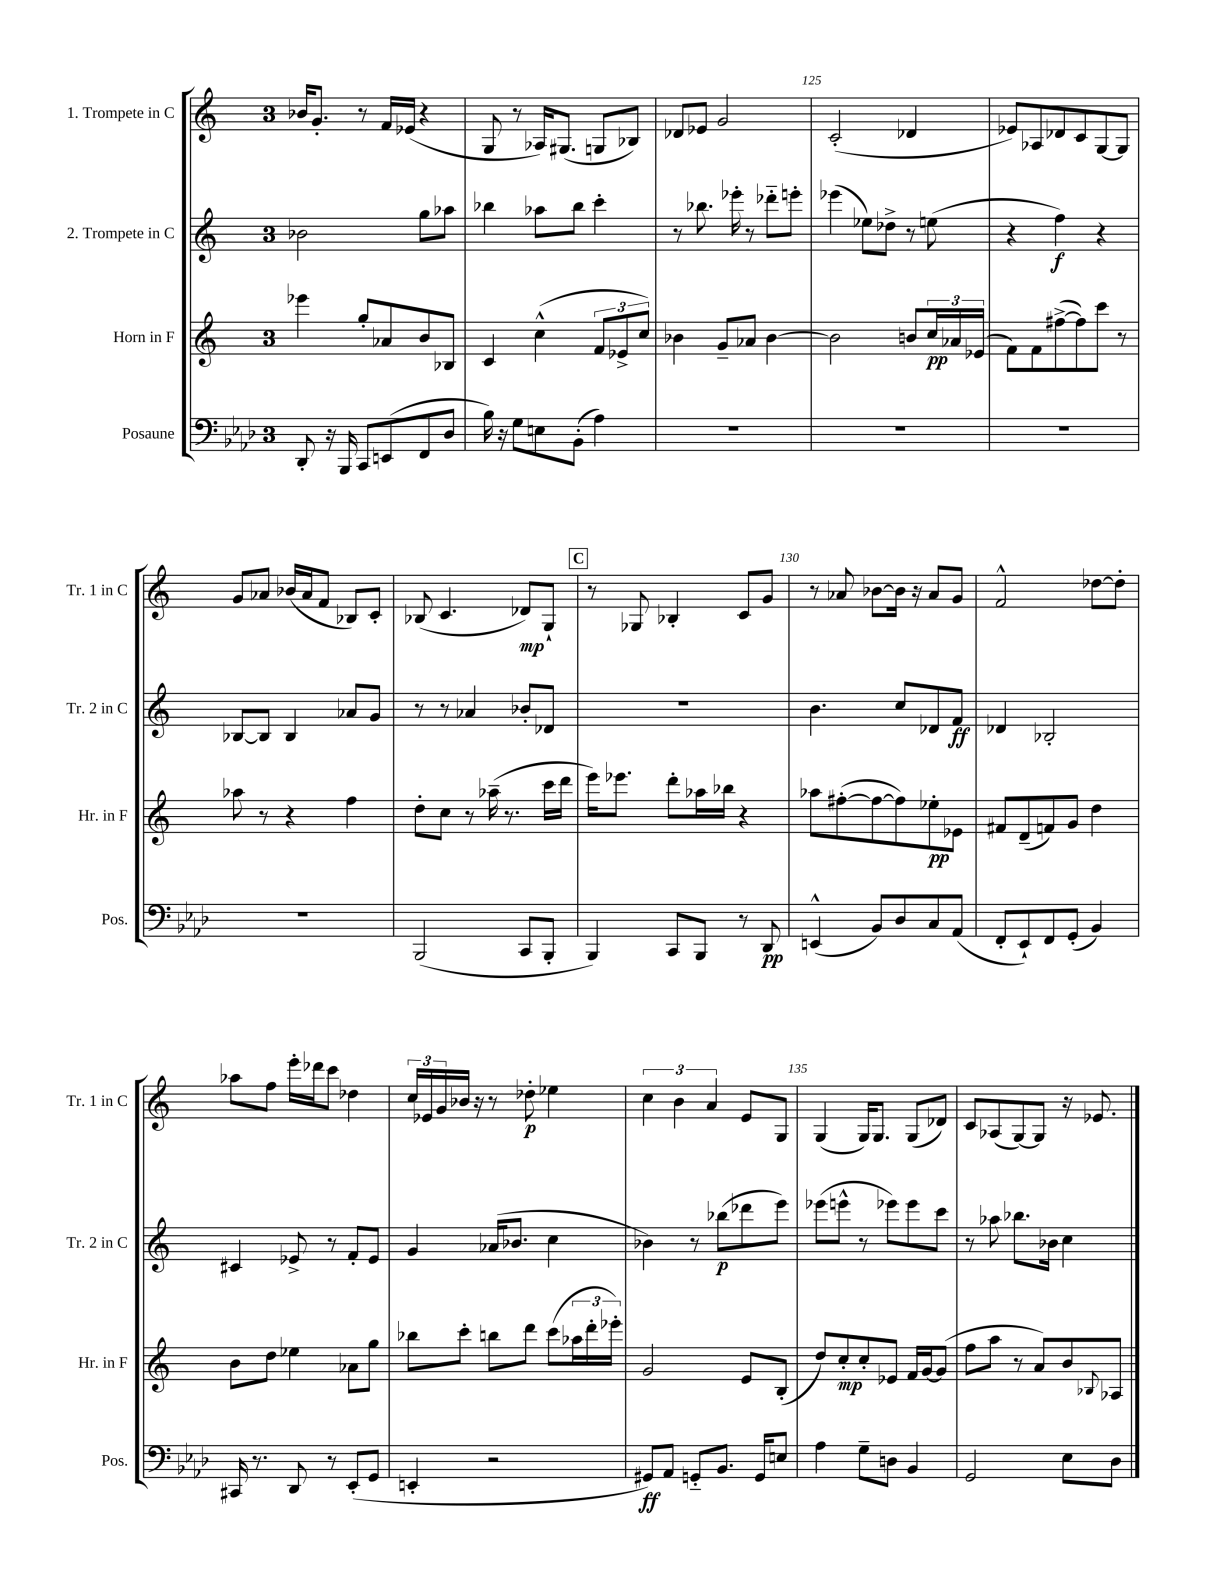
<<
\new StaffGroup <<
\new Staff = "s0" \with { instrumentName = "1. Trompete in C" shortInstrumentName = "Tr. 1 in C" } {
    \clef treble \key c \major \once \override Staff.TimeSignature.style = #'single-digit \time 3/4
    bes'16 g'8.-. r8 f'16 ees'16( r4 |
    g8 r8 aes16) gis8.( g8 bes8) |
    des'8 ees'8 g'2 |
    c'2-.( des'4 |
    ees'8) aes8 des'8 c'8 g8~ g8 |
    g'8 aes'8 bes'16( aes'16 f'8 bes8) c'8-. |
    bes8( c'4. des'8\mp) g8-! |
    \mark \markup { \box "C" } r8 ges8 bes4-. c'8 g'8 |
    r8 aes'8 bes'8~ bes'16 r16 aes'8 g'8 |
    f'2-^ des''8~ des''8-. |
    aes''8 f''8 e'''16-. des'''16 c'''8 des''4 |
    \tuplet 3/2 { c''16 ees'16 g'16 } bes'16 r16 r8 des''8-.\p ees''4 |
    \tuplet 3/2 { c''4 b'4 a'4 } e'8 g8 |
    g4( g16) g8. g8( des'8) |
    c'8 aes8( g8~) g8 r16 ees'8. \bar "|." |
}
\new Staff = "s1" \with { instrumentName = "2. Trompete in C" shortInstrumentName = "Tr. 2 in C" } {
    \clef treble \key c \major \once \override Staff.TimeSignature.style = #'single-digit \time 3/4
    bes'2 g''8 aes''8 |
    bes''4 aes''8 bes''8 c'''4-. |
    r8 bes''8. ees'''16-. r8 des'''8-_ e'''8-. |
    ees'''4( ees''8) des''8-> r8 e''8( |
    r4 f''4\f) r4 |
    bes8~ bes8 bes4 aes'8 g'8 |
    r8 r8 aes'4 bes'8-. des'8 |
    \mark \markup { \box "C" } R2. |
    b'4. c''8 des'8 f'8\ff |
    des'4 bes2-. |
    cis'4 ees'8-> r8 f'8-. ees'8 |
    g'4 aes'16( bes'8. c''4 |
    bes'4) r8 bes''8\p( des'''8 e'''8) |
    ees'''8( e'''8-^ r8 ees'''8) ees'''8 c'''8 |
    r8 aes''8 bes''8. bes'16 c''4 \bar "|." |
}
\new Staff = "s2" \with { instrumentName = "Horn in F" shortInstrumentName = "Hr. in F" } {
    \clef treble \key c \major \once \override Staff.TimeSignature.style = #'single-digit \time 3/4
    ees'''4 g''8-. aes'8 b'8 bes8 |
    c'4 c''4-^( \tuplet 3/2 { f'8 ees'8-> c''8) } |
    bes'4 g'8-- aes'8 bes'4~ |
    bes'2 b'8 \tuplet 3/2 { c''16\pp aes'16 ees'16( } |
    f'8) f'8 fis''8~->( fis''8) c'''8 r8 |
    aes''8 r8 r4 f''4 |
    d''8-. c''8 r8 aes''16--( r8. c'''16 d'''16 |
    \mark \markup { \box "C" } e'''16) ees'''8. d'''8-. aes''16 bes''16 r4 |
    aes''8 fis''8~-.( fis''8~ fis''8) ees''8-.\pp ees'8 |
    fis'8 d'8--( f'8) g'8 d''4 |
    b'8 d''8 ees''4 aes'8 g''8 |
    bes''8 c'''8-. b''8 d'''8 c'''8( \tuplet 3/2 { aes''16 d'''16-. ees'''16-.) } |
    g'2 e'8 b8-.( |
    d''8) c''8-.\mp c''8-. ees'8 f'16 g'16~ g'8( |
    f''8 a''8 r8 a'8) b'8 \appoggiatura { bes8 } aes8 \bar "|." |
}
\new Staff = "s3" \with { instrumentName = "Posaune" shortInstrumentName = "Pos." } {
    \clef bass \key aes \major \once \override Staff.TimeSignature.style = #'single-digit \time 3/4
    des,8-. r16 bes,,16 c,8 e,8( f,8 des8 |
    bes16) r16 g8 e8 bes,8-.( aes4) |
    R2. |
    R2. |
    R2. |
    R2. |
    bes,,2( c,8 bes,,8-. |
    \mark \markup { \box "C" } bes,,4) c,8 bes,,8 r8 des,8\pp |
    e,4-^( bes,8) des8 c8 aes,8( |
    f,8-. ees,8-!) f,8 g,8-.( bes,4) |
    cis,16 r8. des,8 r8 ees,8-.( g,8 |
    e,4-. r2 |
    gis,8\ff) aes,8 g,8-_ bes,8. g,16 e8 |
    aes4 g8-- d8 bes,4 |
    g,2 ees8 des8 \bar "|." |
}
>>
>>
\layout { \context { \Score currentBarNumber = #122 \override BarNumber.break-visibility = ##(#f #t #t) barNumberVisibility = #(every-nth-bar-number-visible 5) } }
